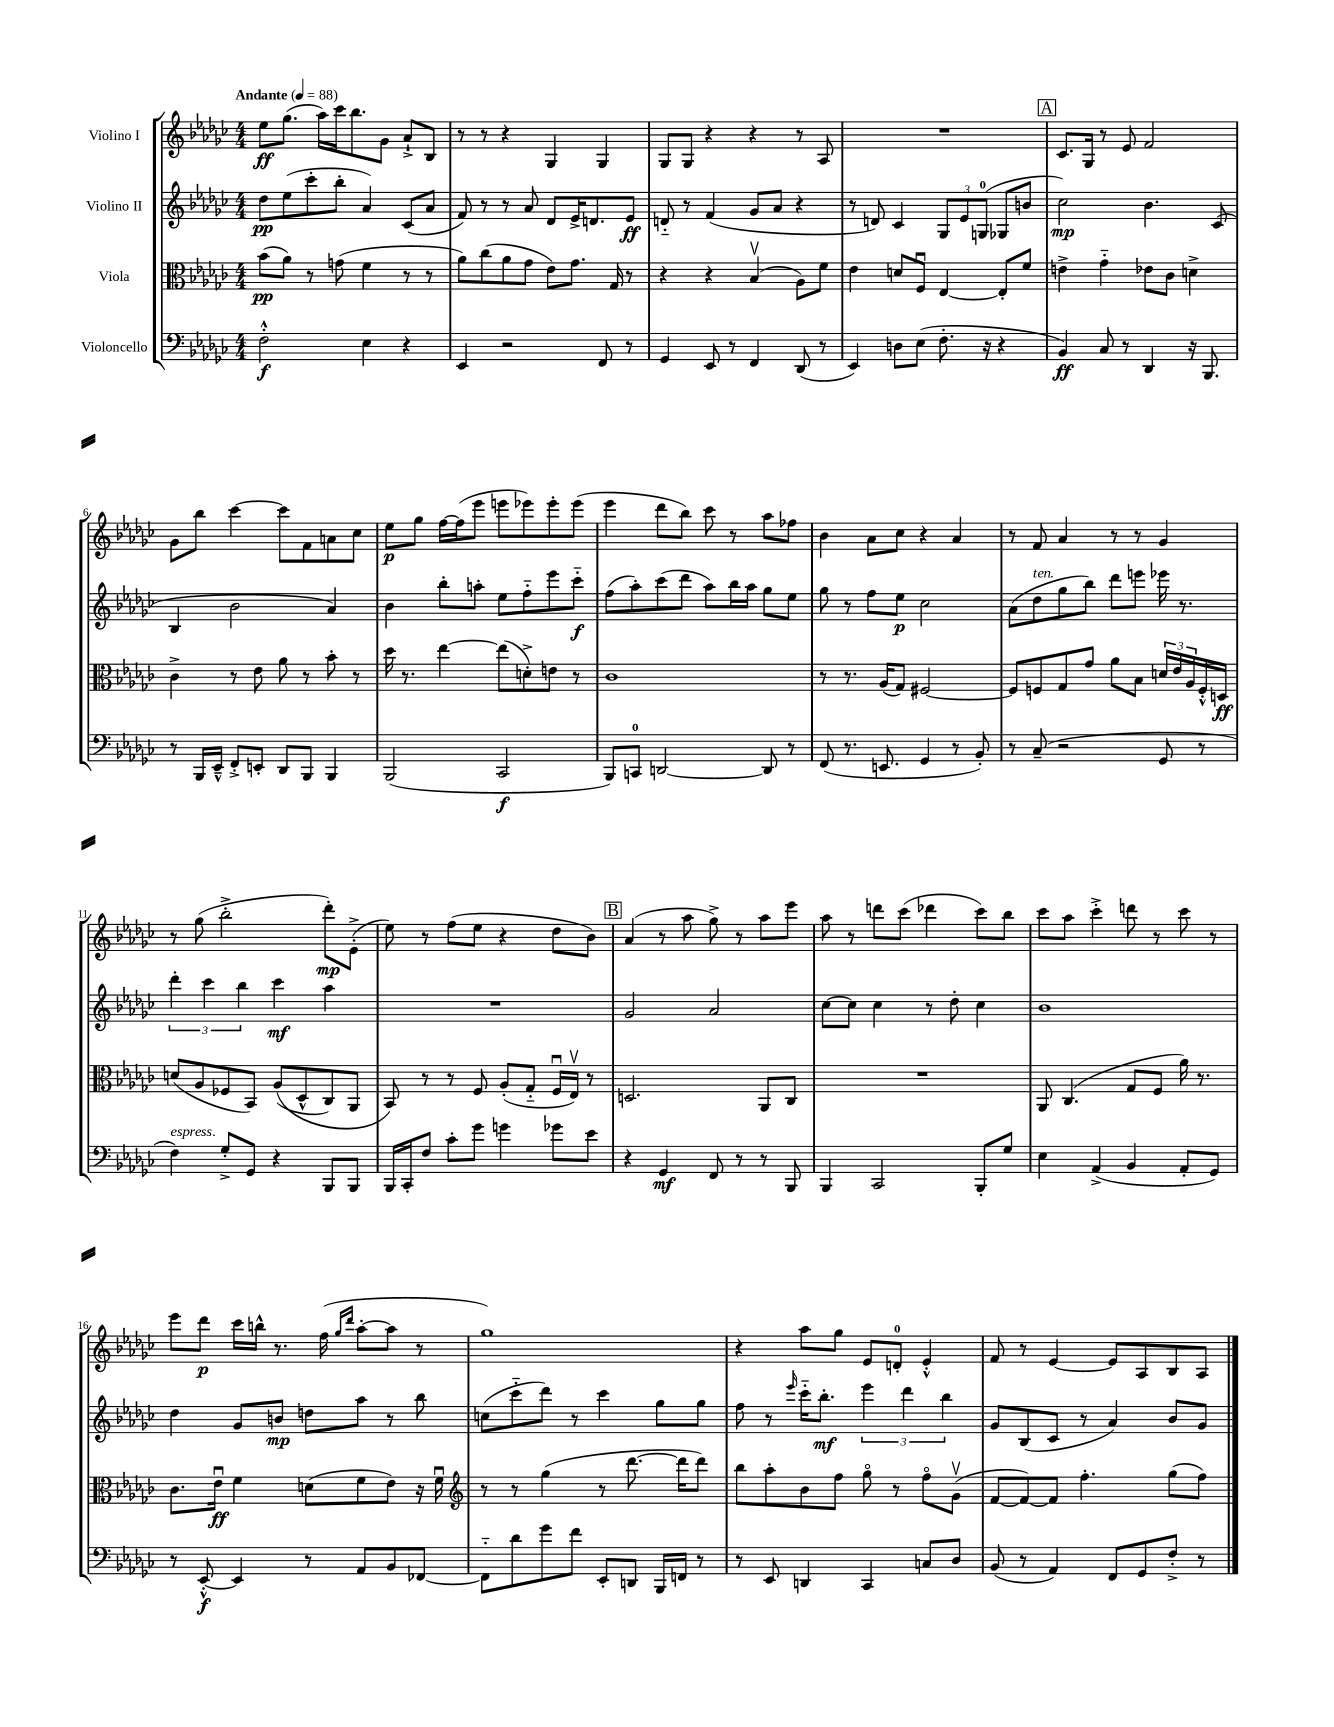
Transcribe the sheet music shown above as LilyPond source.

<<
\new StaffGroup <<
\new Staff = "s0" \with { instrumentName = "Violino I" } {
    \clef treble \key ges \major \numericTimeSignature \time 4/4 \tempo "Andante" 4 = 88
    ees''8\ff ges''8.( aes''16) ces'''16 bes''8. ges'8 aes'8-!-> bes8 |
    r8 r8 r4 ges4 ges4 |
    ges8 ges8 r4 r4 r8 aes8 |
    R1 |
    \mark \markup { \box "A" } ces'8. ges16 r8 ees'8 f'2 |
    ges'8 bes''8 ces'''4~ ces'''8 f'8 a'8 ces''8 |
    ees''8\p ges''8 f''16~ f''16( ees'''8 e'''8 ees'''8) ees'''8-. ees'''8( |
    ees'''4 des'''8 bes''8) ces'''8 r8 aes''8 fes''8 |
    bes'4 aes'8 ces''8 r4 aes'4 |
    r8 f'8 aes'4 r8 r8 ges'4 |
    r8 ges''8( bes''2-.-> des'''8-.\mp) ees'8-.->( |
    ees''8) r8 f''8( ees''8 r4 des''8 bes'8) |
    \mark \markup { \box "B" } aes'4( r8 aes''8 ges''8->) r8 aes''8 ees'''8 |
    aes''8 r8 d'''8 ces'''8( des'''4 ces'''8) bes''8 |
    ces'''8 aes''8 ces'''4-.-> d'''8 r8 ces'''8 r8 |
    ees'''8 des'''8\p ces'''16 b''16-^ r8. f''16( \grace { ges''16 des'''16 } aes''8~-. aes''8 r8 |
    ges''1) |
    r4 aes''8 ges''8 ees'8 d'8-0-. ees'4-.-^ |
    f'8 r8 ees'4~ ees'8 aes8 bes8 aes8 \bar "|." |
}
\new Staff = "s1" \with { instrumentName = "Violino II" } {
    \clef treble \key ges \major \numericTimeSignature \time 4/4
    des''8\pp ees''8( ces'''8-. bes''8-. aes'4) ces'8( aes'8 |
    f'8) r8 r8 aes'8 des'8 ees'16-> d'8. ees'8\ff |
    d'8-_ r8 f'4( ges'8 aes'8 r4 |
    r8 d'8) ces'4 \tuplet 3/2 { ges8 ees'8 g8-0( } ges8 b'8 |
    \mark \markup { \box "A" } ces''2\mp) bes'4. ces'8( |
    bes4 bes'2 aes'4) |
    bes'4 bes''8-. a''8-. ees''8 f''8-_ ees'''8 ces'''8-_\f |
    f''8( aes''8-.) ces'''8( des'''8 aes''8) bes''16 aes''16 ges''8 ees''8 |
    ges''8 r8 f''8 ees''8\p ces''2 |
    aes'8( des''8^\markup { \italic "ten." } ges''8 bes''8) des'''8 e'''8 ees'''16 r8. |
    \tuplet 3/2 { des'''4-. ces'''4 bes''4 } ces'''4\mf aes''4 |
    R1 |
    \mark \markup { \box "B" } ges'2 aes'2 |
    ces''8~ ces''8 ces''4 r8 des''8-. ces''4 |
    bes'1 |
    des''4 ges'8 b'8\mp d''8 aes''8 r8 bes''8 |
    c''8( ces'''8-_ des'''8) r8 ces'''4 ges''8 ges''8 |
    f''8 r8 \grace { ees'''16 } ces'''16-_ bes''8.-.\mf \tuplet 3/2 { ees'''4 des'''4 bes''4 } |
    ges'8 bes8( ces'8 r8 aes'4) bes'8 ges'8 \bar "|." |
}
\new Staff = "s2" \with { instrumentName = "Viola" } {
    \clef alto \key ges \major \numericTimeSignature \time 4/4
    bes'8\pp( aes'8) r8 g'8( f'4 r8 r8 |
    aes'8) ces''8( aes'8 ges'8 ees'8) ges'8. ges16 r8 |
    r4 r4 bes4\upbow( aes8) f'8 |
    ees'4 d'8 f8\downbow ees4~ ees8-. f'8 |
    \mark \markup { \box "A" } e'4-> ges'4-_ ees'8 ces'8 d'4-> |
    ces'4-> r8 ees'8 aes'8 r8 bes'8-. r8 |
    des''16 r8. ees''4~ ees''8( d'8-.->) e'8 r8 |
    ces'1 |
    r8 r8. aes16( ges8) fis2~ |
    fis8 f8 ges8 ges'8 aes'8 bes8 \tuplet 3/2 { d'16 ees'16 aes16 } f16-.-^ d16\ff |
    d'8( aes8 fes8 bes,8) aes8(\( des8-^ ces8) aes,8 |
    bes,8\) r8 r8 f8 aes8-.( ges8-_ f16\downbow ees16\upbow) r8 |
    \mark \markup { \box "B" } d2. aes,8 ces8 |
    R1 |
    aes,8 ces4.( ges8 f8 aes'16) r8. |
    ces'8. ees'16\downbow\ff f'4 d'8( f'8 ees'8) r16 f'16\downbow |
    \clef treble r8 r8 ges''4( r8 des'''8.~ des'''16 des'''8) |
    bes''8 aes''8-. bes'8 f''8 ges''8\flageolet r8 f''8\flageolet ges'8\upbow( |
    f'8~ f'8~) f'8 f''4.-. ges''8( f''8) \bar "|." |
}
\new Staff = "s3" \with { instrumentName = "Violoncello" } {
    \clef bass \key ges \major \numericTimeSignature \time 4/4
    f2-.-^\f ees4 r4 |
    ees,4 r2 f,8 r8 |
    ges,4 ees,8 r8 f,4 des,8( r8 |
    ees,4) d8 ees8( f8.-. r16 r4 |
    \mark \markup { \box "A" } bes,4\ff) ces8 r8 des,4 r16 bes,,8. |
    r8 bes,,16 ees,16---^ f,8-.-> e,8-. des,8 bes,,8 bes,,4 |
    bes,,2( ces,2\f |
    bes,,8) c,8-0 d,2~ d,8 r8 |
    f,8( r8. e,8. ges,4 r8 bes,8-.) |
    r8 ces8--( r2 ges,8 r8 |
    f4^\markup { \italic "espress." }) ges8-.-> ges,8 r4 bes,,8 bes,,8 |
    bes,,16 ces,16-. f8 ces'8-. ges'8 g'4 ges'8 ees'8 |
    \mark \markup { \box "B" } r4 ges,4\mf f,8 r8 r8 bes,,8 |
    bes,,4 ces,2 bes,,8-. ges8 |
    ees4 aes,4->( bes,4 aes,8-. ges,8) |
    r8 ees,8~-.-^\f ees,4 r8 aes,8 bes,8 fes,8~ |
    fes,8-_ des'8 ges'8 f'8 ees,8-. d,8 bes,,16 f,16 r8 |
    r8 ees,8 d,4 ces,4 c8 des8 |
    bes,8( r8 aes,4) f,8 ges,8 f8-.-> r8 \bar "|." |
}
>>
>>
